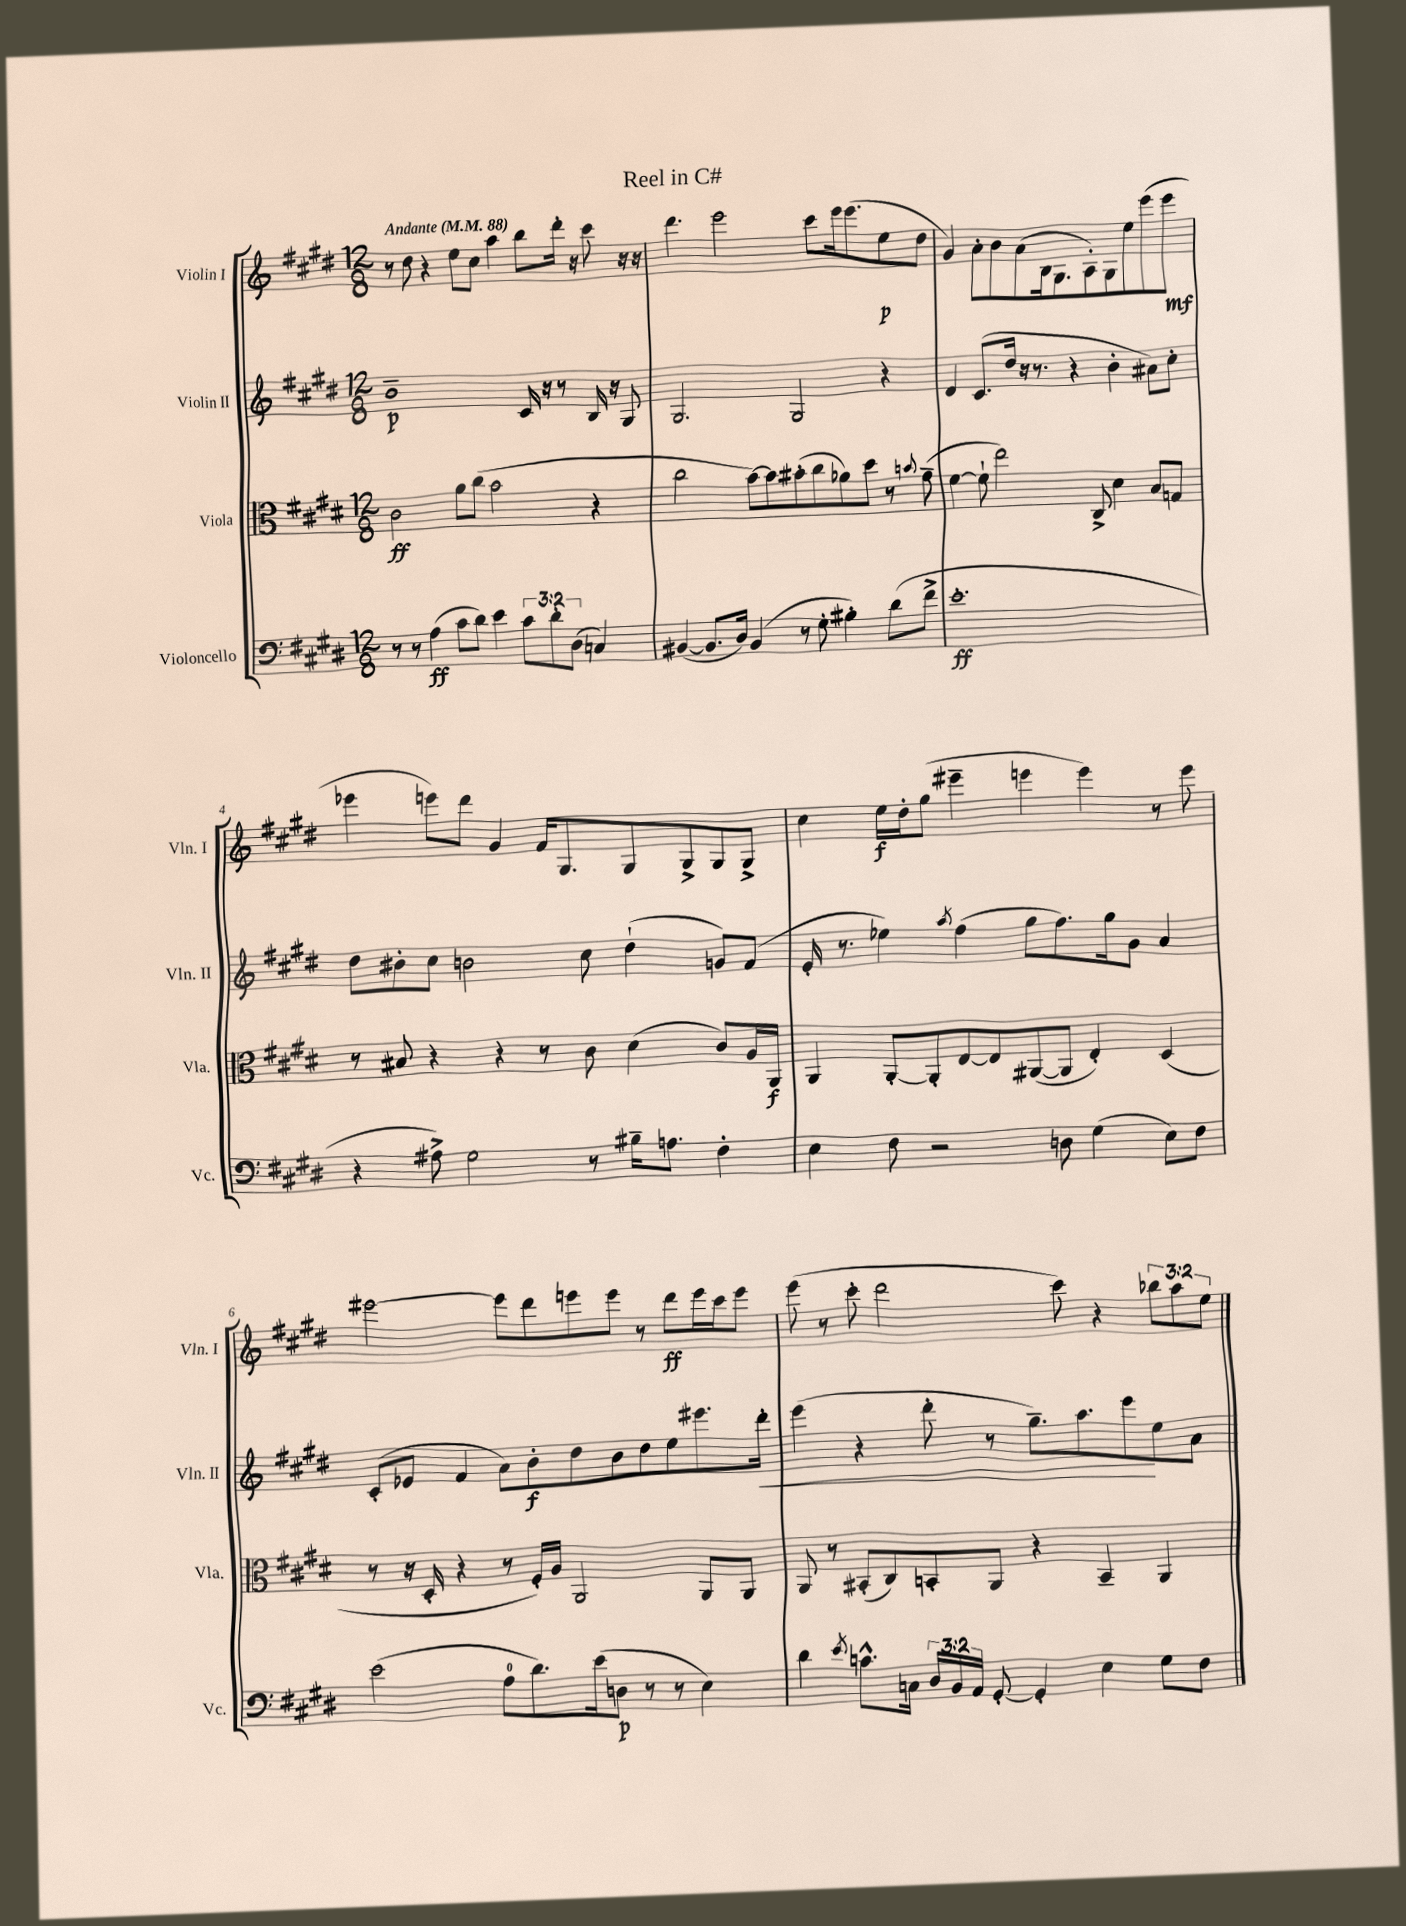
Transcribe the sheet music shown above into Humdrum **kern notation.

**kern	**kern	**kern	**kern
*staff4	*staff3	*staff2	*staff1
*clefF4	*clefC3	*clefG2	*clefG2
*k[f#c#g#d#]	*k[f#c#g#d#]	*k[f#c#g#d#]	*k[f#c#g#d#]
*M12/8	*M12/8	*M12/8	*M12/8
*MM88	*MM88	*MM88	*MM88
8r	2c#\	1b~	8r
8r	.	.	8dd#\
(4A\	.	.	4r
8c#\L	8a\L	.	8ee\L
8d#\J)	(8cc#\J	.	8cc#\J
4e\	2b\	.	4aa\
12c#\L	.	16c#/	8bb\L
.	.	16r	.
12d#'\	.	.	.
.	.	8r	16ddd#'\Jk
(12D#\J	.	.	.
.	.	.	16r
4C/)	4r	16B/	8ccc#\
.	.	16r	.
.	.	8G#/	16r
.	.	.	16r
=	=	=	=
([4BB#/	2cc#\	2.G#/	4.ddd#\
8.BB#/]L	.	.	.
.	.	.	2eee\
16D#/Jk)	.	.	.
(4BB#/	[8b\L)	.	.
.	8b\]	.	.
8r	(8b#'\	2G#/	.
8G#'\	8cc#\	.	8ccc#\L
4B#'\)	8a-\)	.	16eee\k
.	.	.	(8.eee\
.	8dd#\J	.	.
(8d#\L	8r	4r	8ee\
.	8qqb/	.	.
8f#^\J	(8g#~\	.	8dd#\J
=	=	=	=
1.e'	[4f#\	4d#/	4g#/)
.	8f#`\]	(8.c#/L	8a'\L
.	2ee\)	.	8b\
.	.	16dd#/Jk	.
.	.	16r	(8a\
.	.	8.r	.
.	.	.	16B\k
.	.	.	8.G#\
.	.	4r	.
.	8C#^/	.	8A'\)
.	4d#\	4b'\	8G#\
.	.	.	8ee\
.	8B/L	8a#\L)	(8eee\
.	8G/J	8cc#'\J	8eee\J
=	=	=	=
4r	8r	8dd#\L	4eee-\
.	8B#/	8b#'\	.
8A#^\)	4r	8cc#\J	8eee\L)
2G#\	.	2b\	8ddd#\J
.	4r	.	4g#/
.	8r	.	16f#/LK
.	.	.	8.G#/
8r	8c#\	8cc#\	.
16B#~\LK	(4d#\	(4dd#`\	8G#/
8.A\J	.	.	.
.	.	.	8G#^/
4F#'\	8c#/L)	8g/L)	8G#/
.	16A/L	(8f#/J	8G#^/J
.	16AA/JJ	.	.
=	=	=	=
4E\	4AA/	16e'/	4cc#\
.	.	8.r	.
8F#\	[8AA'/L	4ee-\)	16ee\LL
.	.	.	16dd#'\J
2r	8AA'/]	.	(8gg#\J
.	.	8qaa/	.
.	[8E/	(4ff#\	4eee#~\
.	8E/]	.	.
.	([8AA#/	8gg#\L	4eee\
8D\	8AA#/]J	8.ff#\)	.
(4G#\	4E'/)	.	4eee\)
.	.	16gg#\k	.
.	.	8g#\J	.
8E\L)	(4D#/	4a/	8r
8F#\J	.	.	8eee\
=	=	=	=
(2e\	8r	(8c#'/L	[2eee#\
.	16r	8e-/J	.
.	16D#'/	.	.
.	4r	4f#/	.
8A\L	8r	8a\L)	8eee#\]L
8.d#\)	16F#'/LL)	8b'\	8ddd#\
.	16A/JJ	.	.
.	2AA/	8dd#\	8eee\
(16e\k	.	.	.
8D\J	.	8b\	8eee\J
8r	.	8dd#\	8r
8r	.	8ee\	8ddd#\L
4E\)	8AA/L	8.eee#\	16eee\L
.	.	.	16ccc#\J
.	8AA/J	.	8eee\J
.	.	16ddd#'\Jk	.
=	=	=	=
4d#\	8AA/	(4eee\	(8eee\
.	8r	.	8r
8qe/	.	.	.
8.c^^\L	(8BB#'/L	4r	8ccc#'\
.	8C#/)	.	2ddd#\
16C\Jk	.	.	.
24D#/LL	8BB'/	8ddd#'\	.
24BB/	.	.	.
24AA/JJ	.	.	.
[8GG#'/	8AA/J	8r	.
4GG#'/]	4r	8.gg#~\L)	.
.	.	.	8ccc#\)
.	.	8.aa\	.
4E\	4BB~/	.	4r
.	.	8eee\	.
8G#\L	4AA/	8ee\	12bb-\L
.	.	.	12aa\
8F#\J	.	8a\J	.
.	.	.	12ee\J
==	==	==	==
*-	*-	*-	*-
